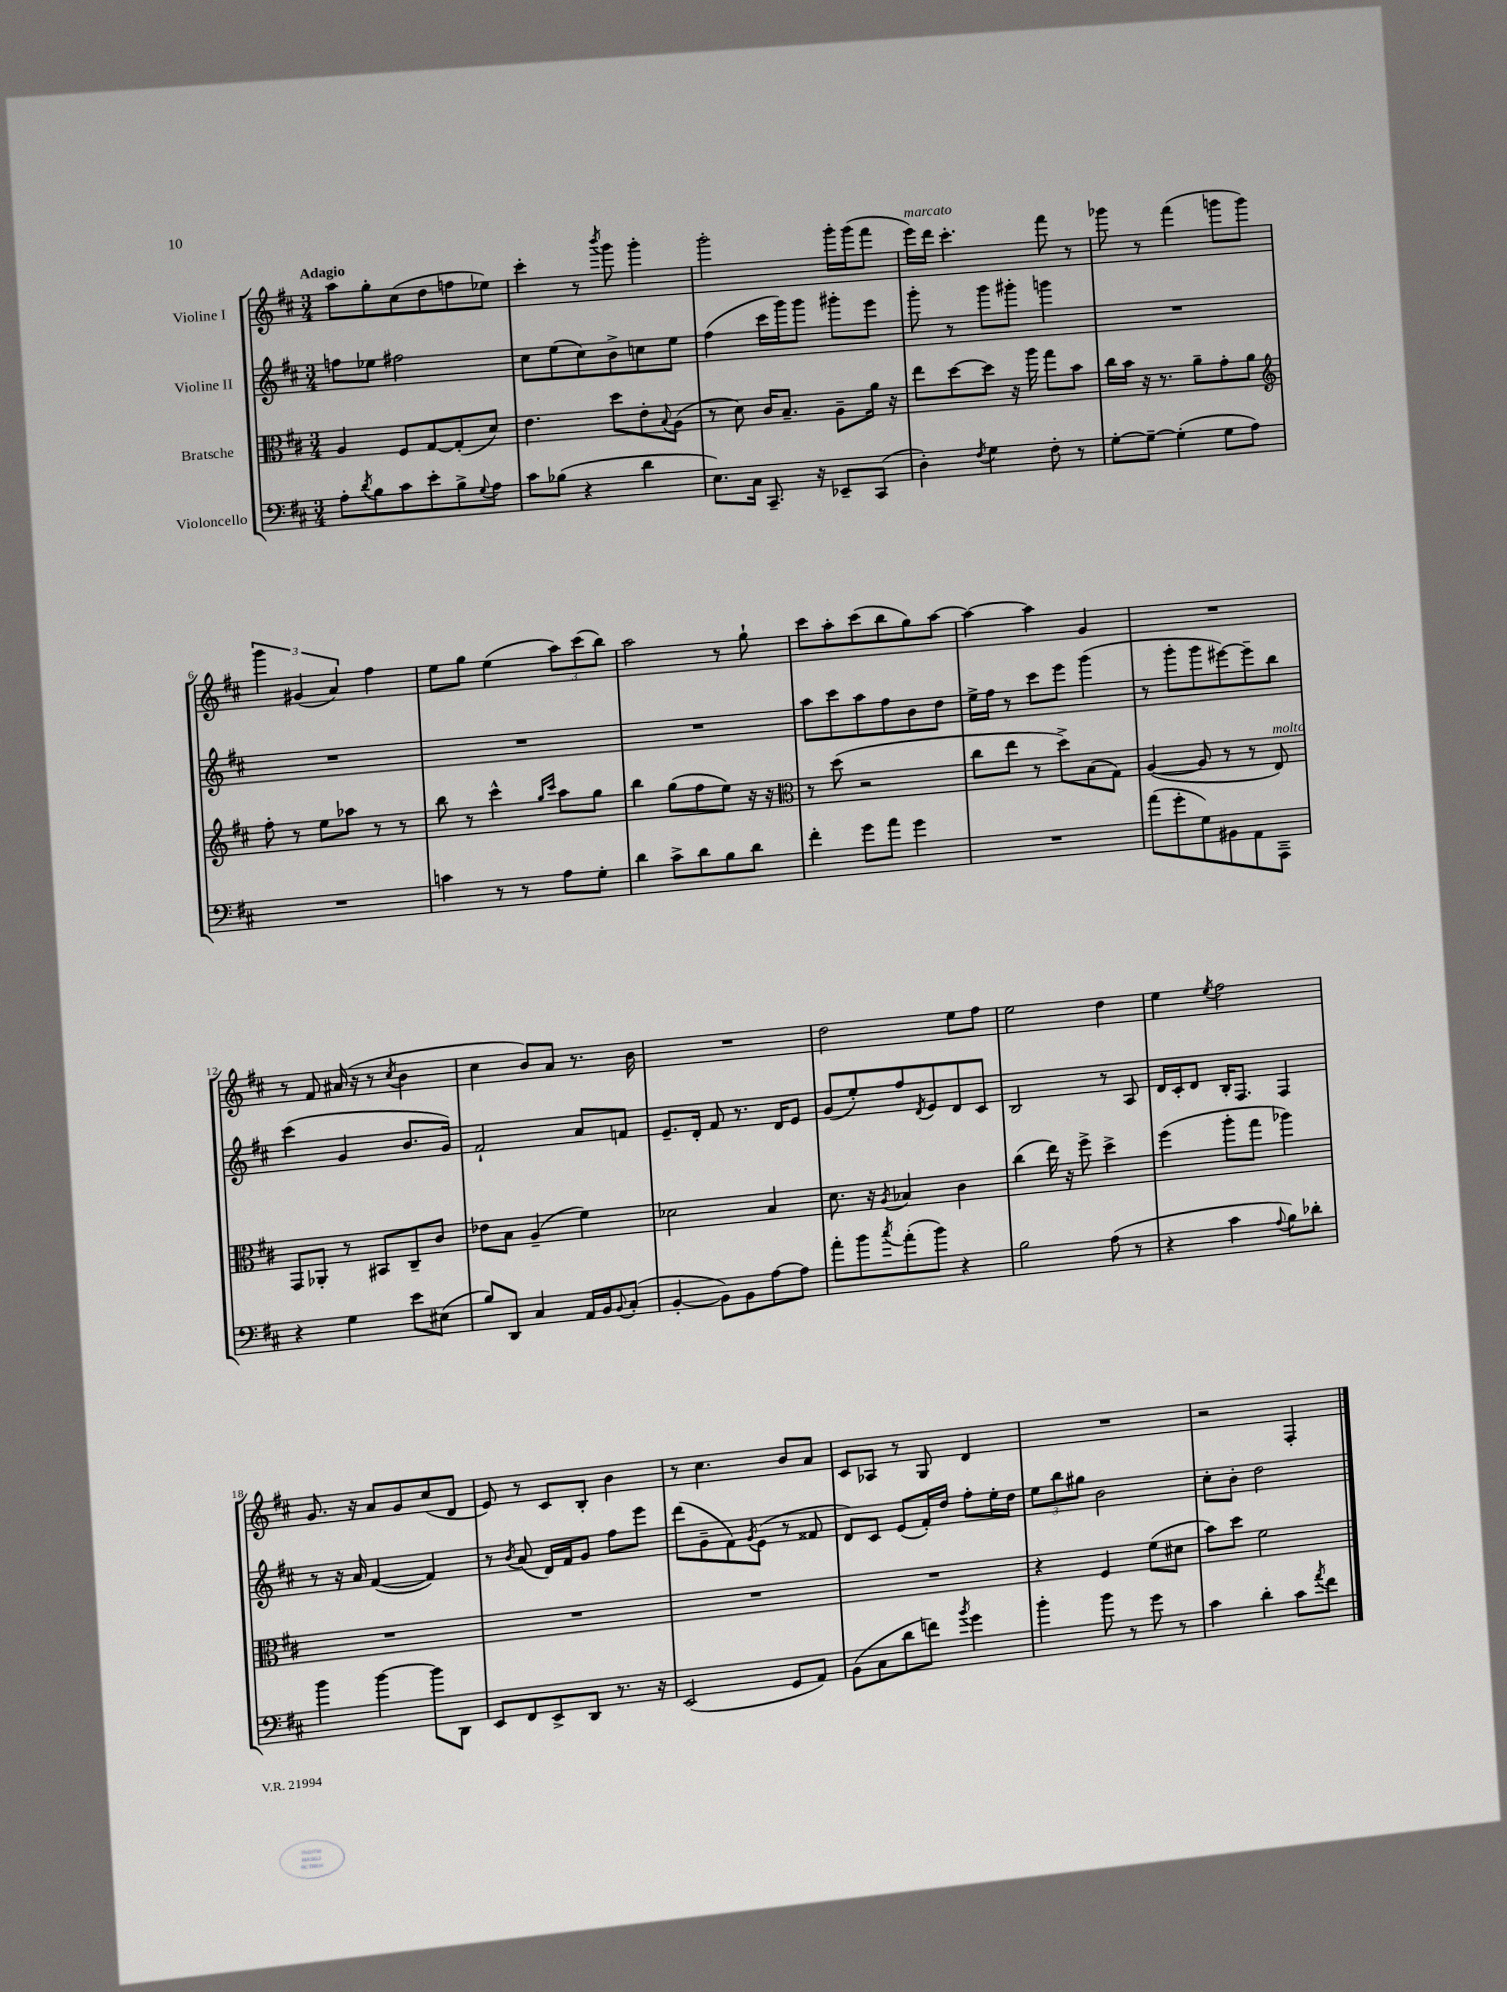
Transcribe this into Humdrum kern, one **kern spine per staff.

**kern	**kern	**kern	**kern
*part4	*part3	*part2	*part1
*staff4	*staff3	*staff2	*staff1
*I"Violoncello	*I"Bratsche	*I"Violine II	*I"Violine I
*clefF4	*clefC3	*clefG2	*clefG2
*k[f#c#]	*k[f#c#]	*k[f#c#]	*k[f#c#]
*M3/4	*M3/4	*M3/4	*M3/4
=1	=1	=1	=1
!	!	!	!LO:TX:a:B:t=Adagio
8A'\L	4A/	8ffn\L	8aa\L
8qd/	.	.	.
8B\	.	8ee-X\J	8gg'\
8c#\	8F#/L	2ff#X\	(8cc#\
8e'\	[8G/	.	8dd\
8B^\	(8G'/]	.	8ffn\
8qqG/	.	.	.
8A\J	8d/J)	.	8ee-X\J)
=2	=2	=2	=2
8c#\L	4.e\	8cc#\L	4ccc#'\
(8B-X\J	.	(8ee\	.
4r	.	8cc#\)	8r
.	.	.	8qbbb/
.	8dd\L	8b^\	8ggg\
4d\	8e'\	8ccn\	4ggg'\
.	8qqB/	.	.
.	(8A\J	8ee\J	.
=3	=3	=3	=3
8.E\L)	8r	(4ff#\	2ggg'\
.	8d\)	.	.
16C#\Jk	.	.	.
8.CC#~/	16c#/KL	16ccc#\LL	.
.	8.B~/J	16ggg\J)	.
.	.	8ggg\J	.
16r	.	.	.
8EE-X~/L	8A~\L	8ggg#X'\L	16ggg'\LL
.	.	.	(16ggg\J
(8CC#/J	16a\Jk	8eee\J	8fff#\J
.	16r	.	.
=4	=4	=4	=4
!	!	!	!LO:TX:a:i:t=marcato
4D'\)	8ee\L	8ggg'\	16eee\LL)
.	.	.	16ddd\JJ
.	[8dd\	8r	4.ccc#'\
8qF#/	.	.	.
4G\	8dd\J]	8ggg\L	.
.	16r	8ggg#X'\J	.
.	16aa\	.	.
8F#'\	8gg\L	4gggn\	8fff#\
8r	8b\J	.	8r
=5	=5	=5	=5
[8G'\L	16cc#\LL	2.r	8ggg-X\
.	16b\JJ	.	.
8G~\J_	16r	.	8r
.	8.r	.	.
(4G'\]	.	.	(4fff#\
.	8a~\L	.	.
8G\L	8g'\	.	8gggn\L
8A\J)	8a\J	.	8ggg\J)
!!LO:LB:g=z
=6	=6	=6	=6
*	*clefG2	*	*
2.r	8ff#'\	2.r	6ggg\
.	8r	.	.
.	.	.	(6g#X/
.	8ee\L	.	.
.	.	.	6a/)
.	8aa-X\J	.	.
.	8r	.	4ff#\
.	8r	.	.
=7	=7	=7	=7
4cn\	8bb\	2.r	8ee\L
.	8r	.	8gg\J
8r	4ccc#^^\	.	(4ee\
8r	.	.	.
.	16qqgg/LL	.	.
.	16qqccc#/JJ	.	.
8A\L	8aa\L	.	12aa\L)
.	.	.	(12ccc#\
8G'\J	8gg\J	.	.
.	.	.	12bb\J)
=8	=8	=8	=8
4d\	4bb\	2.r	2aa\
8c#^\L	(8gg\L	.	.
8d\	8ff#\	.	.
8B\	8ee\J)	.	8r
8d\J	16r	.	8gg`\
.	16r	.	.
=9	=9	=9	=9
*	*clefC3	*	*
4f#'\	8r	8aa\L	8ccc#\L
.	(8dd\	8ccc#\	8aa'\
8g\L	2r	8aa\	(8ccc#\
8a\J	.	8ff#\	8bb\
4g\	.	8b\	8gg\)
.	.	8dd\J	[8aa\J
=10	=10	=10	=10
2.r	8cc#\L	16ee^\LL	4aa\_
.	.	16ff#\JJ	.
.	8ee\J	8r	.
.	8r	8ccc#\L	4aa\]
.	8dd^\L)	8eee\J	.
.	(8B\	(4ggg\	4g/
.	8G\J)	.	.
=11	=11	=11	=11
(8a\L	([4A/	8r	2.r
8g'\	.	8ggg'\L	.
8G\)	8A/]	8ggg\	.
8BB#X\	8r	[8eee#X\)	.
8AA\	8r	8eee#~\]	.
!	!LO:TX:a:i:t=molto	!	!
8AAA~\J	8E/)	8bb\J	.
!!LO:LB:g=z
=12	=12	=12	=12
4r	8GG/L	(4ccc#\	8r
.	8AA-X'/J	.	8f#/
4G\	8r	4g/	(16a#X/
.	.	.	16r
.	8BB#X/L	.	8r
.	.	.	8qcc#/
8e\L	8C#~/	8.b/L	4b\
(8E#X\J	8c#/J	.	.
.	.	16g/Jk)	.
=13	=13	=13	=13
8B/L)	8e-X\L	2f#`/	4cc#\
8DD/J	8B\J	.	.
4C#/	(4A~/	.	8b/L)
.	.	.	8a/J
16AA/LL	4f#\)	8a/L	8.r
16BB/J	.	.	.
8qqBB/	.	.	.
(8C#'/J	.	8fn/J	.
.	.	.	16b\
=14	=14	=14	=14
[4BB'/	2d-X\	8.e~/L	2.r
.	.	16d'/Jk	.
8BB\L])	.	8f#/	.
8BB\	.	8.r	.
[8A\	4B/	.	.
.	.	16d/KL	.
8A\J]	.	8e/J	.
=15	=15	=15	=15
8a'\L	8.d\	(8g/L	2dd\
8b\	.	8ee'/)	.
.	16r	.	.
8qcc#/	8qA/	.	.
(8a'\	4B-X/	8ff#/	.
.	.	8qd/	.
8b\J)	.	8e/	.
4r	4c#\	8d/	8ee\L
.	.	8c#/J	8ff#\J
=16	=16	=16	=16
2B\	(4cc#\	2B/	2ee\
.	16ee\)	.	.
.	16r	.	.
.	8ff#^\	.	.
(8A\	4dd^\	8r	4dd\
8r	.	8A/	.
=17	=17	=17	=17
4r	(4ff#\	16d/LL	4ee\
.	.	16c#'/J	.
.	.	8d/J	.
.	.	.	8qee/
4c#\	8aa'\L	16B'/KL	2ff#\
.	.	8.F#/J	.
.	8gg\J	.	.
8qqA/	.	.	.
8B\L)	4aa-X\)	4F#/	.
8d-X'\J	.	.	.
!!LO:LB:g=z
=18	=18	=18	=18
4b\	2.r	8r	8.g/
.	.	16r	.
.	.	16a/	16r
[4b\	.	([4f#/	8a/L
.	.	.	8g/
8b\L]	.	4f#/])	(8cc#/
8DD\J	.	.	8d/J
=19	=19	=19	=19
8EE/L	2.r	8r	8e/)
.	.	8qb/	.
8FF#/	.	(8a/	8r
8EE^/	.	16d/LL)	8c#/L
.	.	16f#/J	.
8DD/J	.	8g/J	8B'/J
8.r	.	8ff#\L	4b\
.	.	8eee\J	.
16r	.	.	.
=20	=20	=20	=20
(2EE/	2.r	(8ddd\L	8r
.	.	8g~\	4.cc#\
.	.	8f#\)	.
.	.	8qg/	.
.	.	(8e\J	.
8GG/L	.	8r	8b/L
8AA/J)	.	8f##X/	8a/J
=21	=21	=21	=21
(8BB\L	2.r	8d/L)	8c#/L
8C#\	.	8c#/J	8A-X/J
8d\	.	(8e/L	8r
8fn\J)	.	16f#'/L)	8G/
.	.	16dd/JJ	.
8qb/	.	.	.
4g\	.	8ff#'\L	4d/
.	.	16ee'\L	.
.	.	16dd\JJ	.
=22	=22	=22	=22
4b'\	4r	12ee\L	2.r
.	.	12bb\	.
.	.	12gg#X\J	.
8b\	4F#/	2b\	.
8r	.	.	.
8g\	(8f#\L	.	.
8r	8d#X\J	.	.
=23	=23	=23	=23
4c#\	8b\L)	8cc#'\L	2r
.	8dd\J	8b'\J	.
4d'\	2f#\	2dd\	.
8c#\L	.	.	4F#'/
8qa/	.	.	.
8f#\J	.	.	.
==	==	==	==
*-	*-	*-	*-
